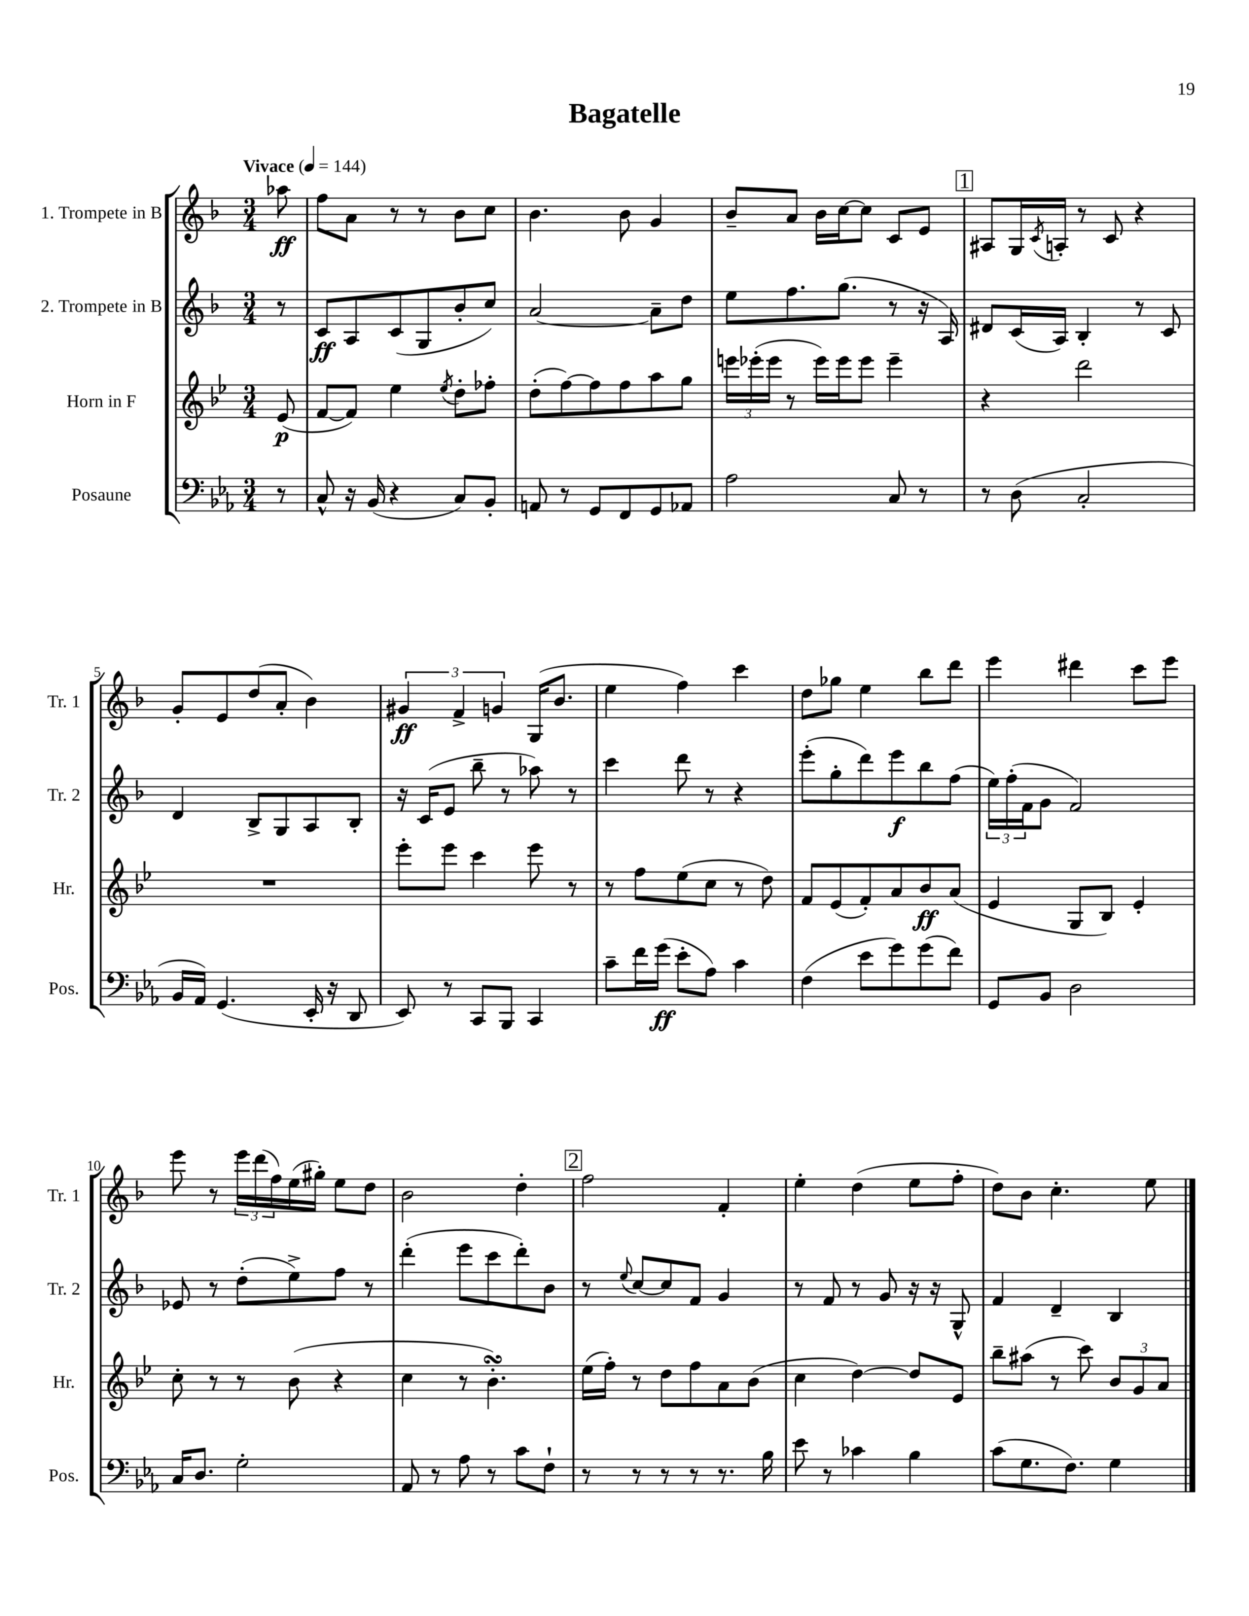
\header { title = "Bagatelle" }
<<
\new StaffGroup <<
\new Staff = "s0" \with { instrumentName = "1. Trompete in B" shortInstrumentName = "Tr. 1" } {
    \clef treble \key f \major \numericTimeSignature \time 3/4 \partial 8 \tempo "Vivace" 4 = 144
    aes''8\ff |
    f''8 a'8 r8 r8 bes'8 c''8 |
    bes'4. bes'8 g'4 |
    bes'8-- a'8 bes'16 c''16~ c''8 c'8 e'8 |
    \mark \markup { \box "1" } ais8 g16 \acciaccatura { c'8 } a16-. r8 c'8 r4 |
    g'8-. e'8 d''8( a'8-. bes'4) |
    \tuplet 3/2 { gis'4\ff f'4-> g'4 } g16( bes'8. |
    e''4 f''4) c'''4 |
    d''8 ges''8 e''4 bes''8 d'''8 |
    e'''4 dis'''4 c'''8 e'''8 |
    e'''8 r8 \tuplet 3/2 { e'''16 d'''16( f''16) } e''16( gis''16-.) e''8 d''8 |
    bes'2 d''4-. |
    \mark \markup { \box "2" } f''2 f'4-. |
    e''4-. d''4( e''8 f''8-. |
    d''8) bes'8 c''4.-. e''8 \bar "|." |
}
\new Staff = "s1" \with { instrumentName = "2. Trompete in B" shortInstrumentName = "Tr. 2" } {
    \clef treble \key f \major \numericTimeSignature \time 3/4 \partial 8
    r8 |
    c'8\ff a8 c'8( g8 bes'8-. c''8) |
    a'2~ a'8-- d''8 |
    e''8 f''8. g''8.( r8 r16 a16) |
    \mark \markup { \box "1" } dis'8 c'16( a16) bes4-. r8 c'8 |
    d'4 bes8-> g8 a8 bes8-. |
    r16 c'16( e'8 bes''8-- r8 aes''8) r8 |
    c'''4 d'''8 r8 r4 |
    e'''8-.( g''8-. d'''8) e'''8\f bes''8 f''8( |
    \tuplet 3/2 { e''16) f''16-.( f'16 } g'8 f'2) |
    ees'8 r8 d''8-.( e''8->) f''8 r8 |
    d'''4-.( e'''8 c'''8 d'''8-.) bes'8 |
    \mark \markup { \box "2" } r8 \appoggiatura { e''8 } c''8~ c''8 f'8 g'4 |
    r8 f'8 r8 g'8 r16 r16 g8-^ |
    f'4 d'4-- bes4 \bar "|." |
}
\new Staff = "s2" \with { instrumentName = "Horn in F" shortInstrumentName = "Hr." } {
    \clef treble \key bes \major \numericTimeSignature \time 3/4 \partial 8
    ees'8\p( |
    f'8~ f'8) ees''4 \acciaccatura { ees''8 } d''8-. fes''8-. |
    d''8-.( f''8~) f''8 f''8 a''8 g''8 |
    \tuplet 3/2 { e'''16 ees'''16-.( ees'''16 } r8 ees'''16) ees'''16 ees'''8 ees'''4-- |
    \mark \markup { \box "1" } r4 d'''2 |
    R2. |
    ees'''8-. ees'''8 c'''4 ees'''8 r8 |
    r8 f''8 ees''8( c''8 r8 d''8) |
    f'8 ees'8( f'8-.) a'8 bes'8\ff a'8( |
    ees'4 g8 bes8) ees'4-. |
    c''8-. r8 r8 bes'8( r4 |
    c''4 r8 bes'4.-.\turn) |
    \mark \markup { \box "2" } ees''16( f''16-.) r8 d''8 f''8 a'8 bes'8( |
    c''4 d''4~) d''8 ees'8 |
    bes''8-- ais''8( r8 c'''8) \tuplet 3/2 { bes'8 g'8 a'8 } \bar "|." |
}
\new Staff = "s3" \with { instrumentName = "Posaune" shortInstrumentName = "Pos." } {
    \clef bass \key ees \major \numericTimeSignature \time 3/4 \partial 8
    r8 |
    c8-^ r16 bes,16( r4 c8) bes,8-. |
    a,8 r8 g,8 f,8 g,8 aes,8 |
    aes2 c8 r8 |
    \mark \markup { \box "1" } r8 d8( c2-. |
    bes,16 aes,16) g,4.( ees,16-. r16 d,8 |
    ees,8) r8 c,8 bes,,8 c,4 |
    c'8-- f'16 g'16\ff( ees'8-. aes8) c'4 |
    f4( ees'8 g'8) g'8( f'8) |
    g,8 bes,8 d2 |
    c16 d8. g2-. |
    aes,8 r8 aes8 r8 c'8 f8-! |
    \mark \markup { \box "2" } r8 r8 r8 r8 r8. bes16 |
    ees'8 r8 ces'4 bes4 |
    c'8( g8. f8.) g4 \bar "|." |
}
>>
>>
